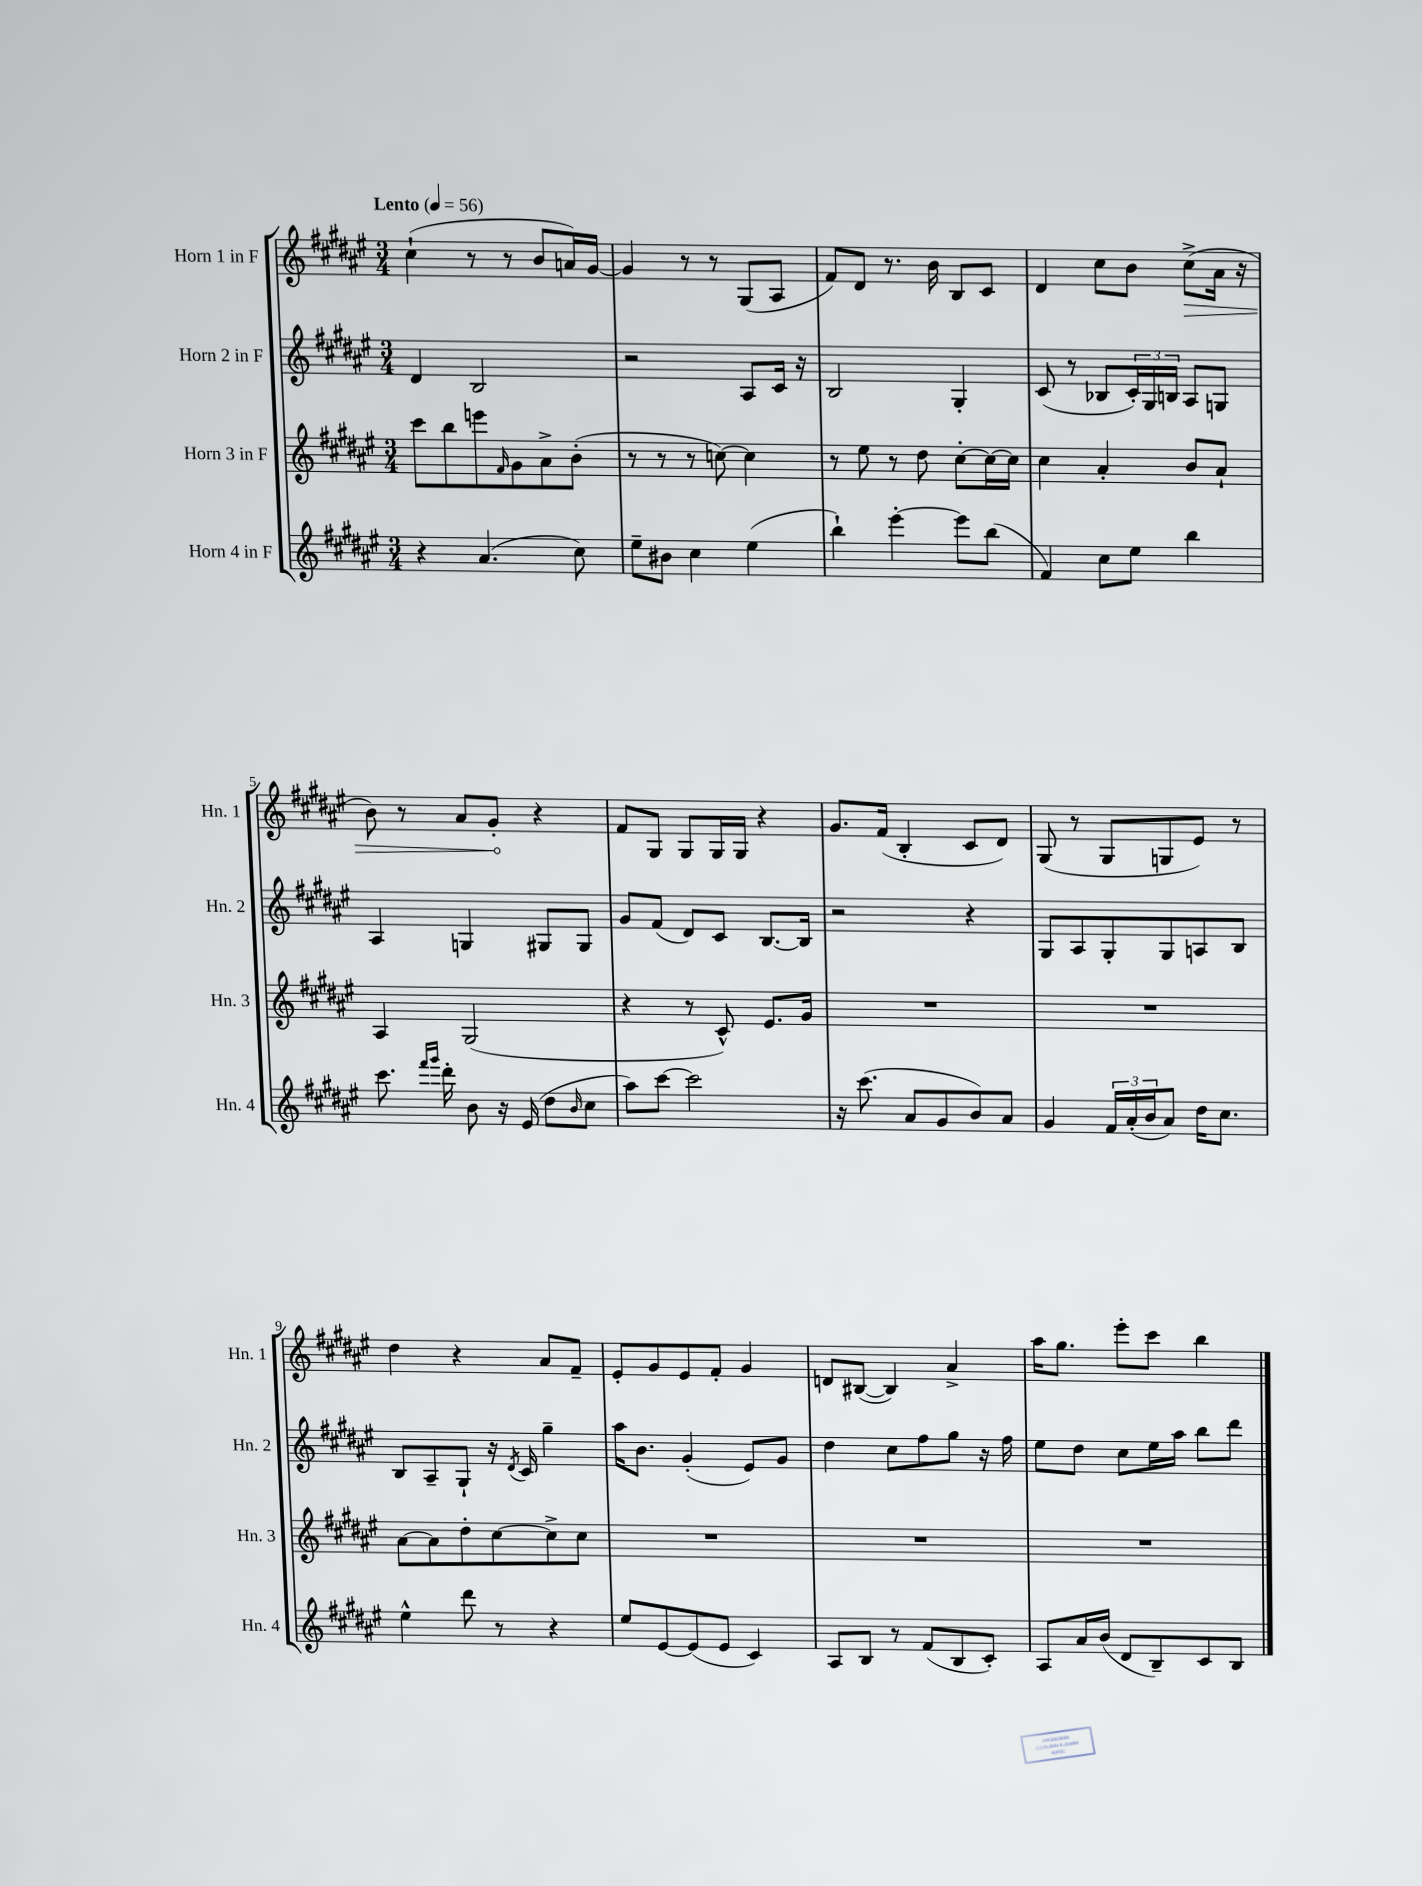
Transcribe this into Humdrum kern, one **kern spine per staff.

**kern	**kern	**kern	**kern
*staff4	*staff3	*staff2	*staff1
*clefG2	*clefG2	*clefG2	*clefG2
*k[f#c#g#d#a#e#]	*k[f#c#g#d#a#e#]	*k[f#c#g#d#a#e#]	*k[f#c#g#d#a#e#]
*M3/4	*M3/4	*M3/4	*M3/4
*MM56	*MM56	*MM56	*MM56
4r	8ccc#	4d#	(4cc#`
.	8bb	.	.
(4.a#	8eee	2B	8r
.	16qqf#	.	.
.	8g#	.	8r
.	8a#^	.	8b
8cc#)	(8b'	.	16a)
.	.	.	[16g#
=	=	=	=
8ee#~	8r	2r	4g#]
8b#	8r	.	.
4cc#	8r	.	8r
.	[8cc)	.	8r
(4ee#	4cc]	8A#	(8G#
.	.	16c#	8A#
.	.	16r	.
=	=	=	=
4bb`)	8r	2B	8f#)
.	8ee#	.	8d#
[4eee#'	8r	.	8.r
.	8dd#	.	.
.	.	.	16b
8eee#]	[8cc#'	4G#'	8B
(8bb	16cc#_	.	8c#
.	16cc#]	.	.
=	=	=	=
4f#)	4cc#	(8c#	4d#
.	.	8r	.
8cc#	4a#'	8B-	8cc#
8ee#	.	24c#')	8b
.	.	24G#	.
.	.	24B	.
4bb	8b	8A#	(8cc#^
.	8a#`	8G	16a#
.	.	.	16r
=	=	=	=
8.ccc#	4A#	4A#	8b)
.	.	.	8r
16qqfff#	.	.	.
16qqggg#	.	.	.
16ddd#'	.	.	.
8b	(2G#	4G	8a#
16r	.	.	8g#'
(16e#	.	.	.
8dd#	.	8G#	4r
16qqb	.	.	.
8cc#	.	8G#	.
=	=	=	=
8aa#)	4r	8g#	8f#
[8ccc#	.	(8f#	8G#
2ccc#]	8r	8d#)	8G#
.	8c#^^)	8c#	16G#
.	.	.	16G#
.	8.e#	[8.B	4r
.	16g#	16B]	.
=	=	=	=
16r	2.r	2r	8.g#
(8.ccc#	.	.	.
.	.	.	(16f#
8a#	.	.	4B'
8g#	.	.	.
8b)	.	4r	8c#
8a#	.	.	8d#)
=	=	=	=
4g#	2.r	8G#	(8G#
.	.	8A#	8r
24f#	.	8G#'	8G#
(24a#'	.	.	.
24b	.	.	.
8a#)	.	8G#	8G
16dd#	.	8A	8e#)
8.cc#	.	.	.
.	.	8B	8r
=	=	=	=
4ee#^^	[8a#	8B	4dd#
.	8a#]	8A#~	.
8ddd#	8dd#'	8G#`	4r
8r	[8cc#	16r	.
.	.	8qd#	.
.	.	16c#	.
4r	8cc#^]	4gg#~	8a#
.	8cc#	.	8f#~
=	=	=	=
8ee#	2.r	16aa#	8e#'
.	.	8.b	.
[8e#	.	.	8g#
(8e#]	.	(4g#'	8e#
8e#	.	.	8f#'
4c#)	.	8e#)	4g#
.	.	8g#	.
=	=	=	=
8A#	2.r	4dd#	8d
8B	.	.	([8B#
8r	.	8cc#	4B#])
(8f#	.	8ff#	.
8B	.	8gg#	4a#^
8c#')	.	16r	.
.	.	16ff#	.
=	=	=	=
8A#	2.r	8ee#	16aa#
.	.	.	8.gg#
16a#	.	8dd#	.
(16b	.	.	.
8d#	.	8cc#	8eee#'
8B~)	.	16ee#	8ccc#
.	.	16aa#	.
8c#	.	8bb	4bb
8B	.	8ddd#	.
==	==	==	==
*-	*-	*-	*-
